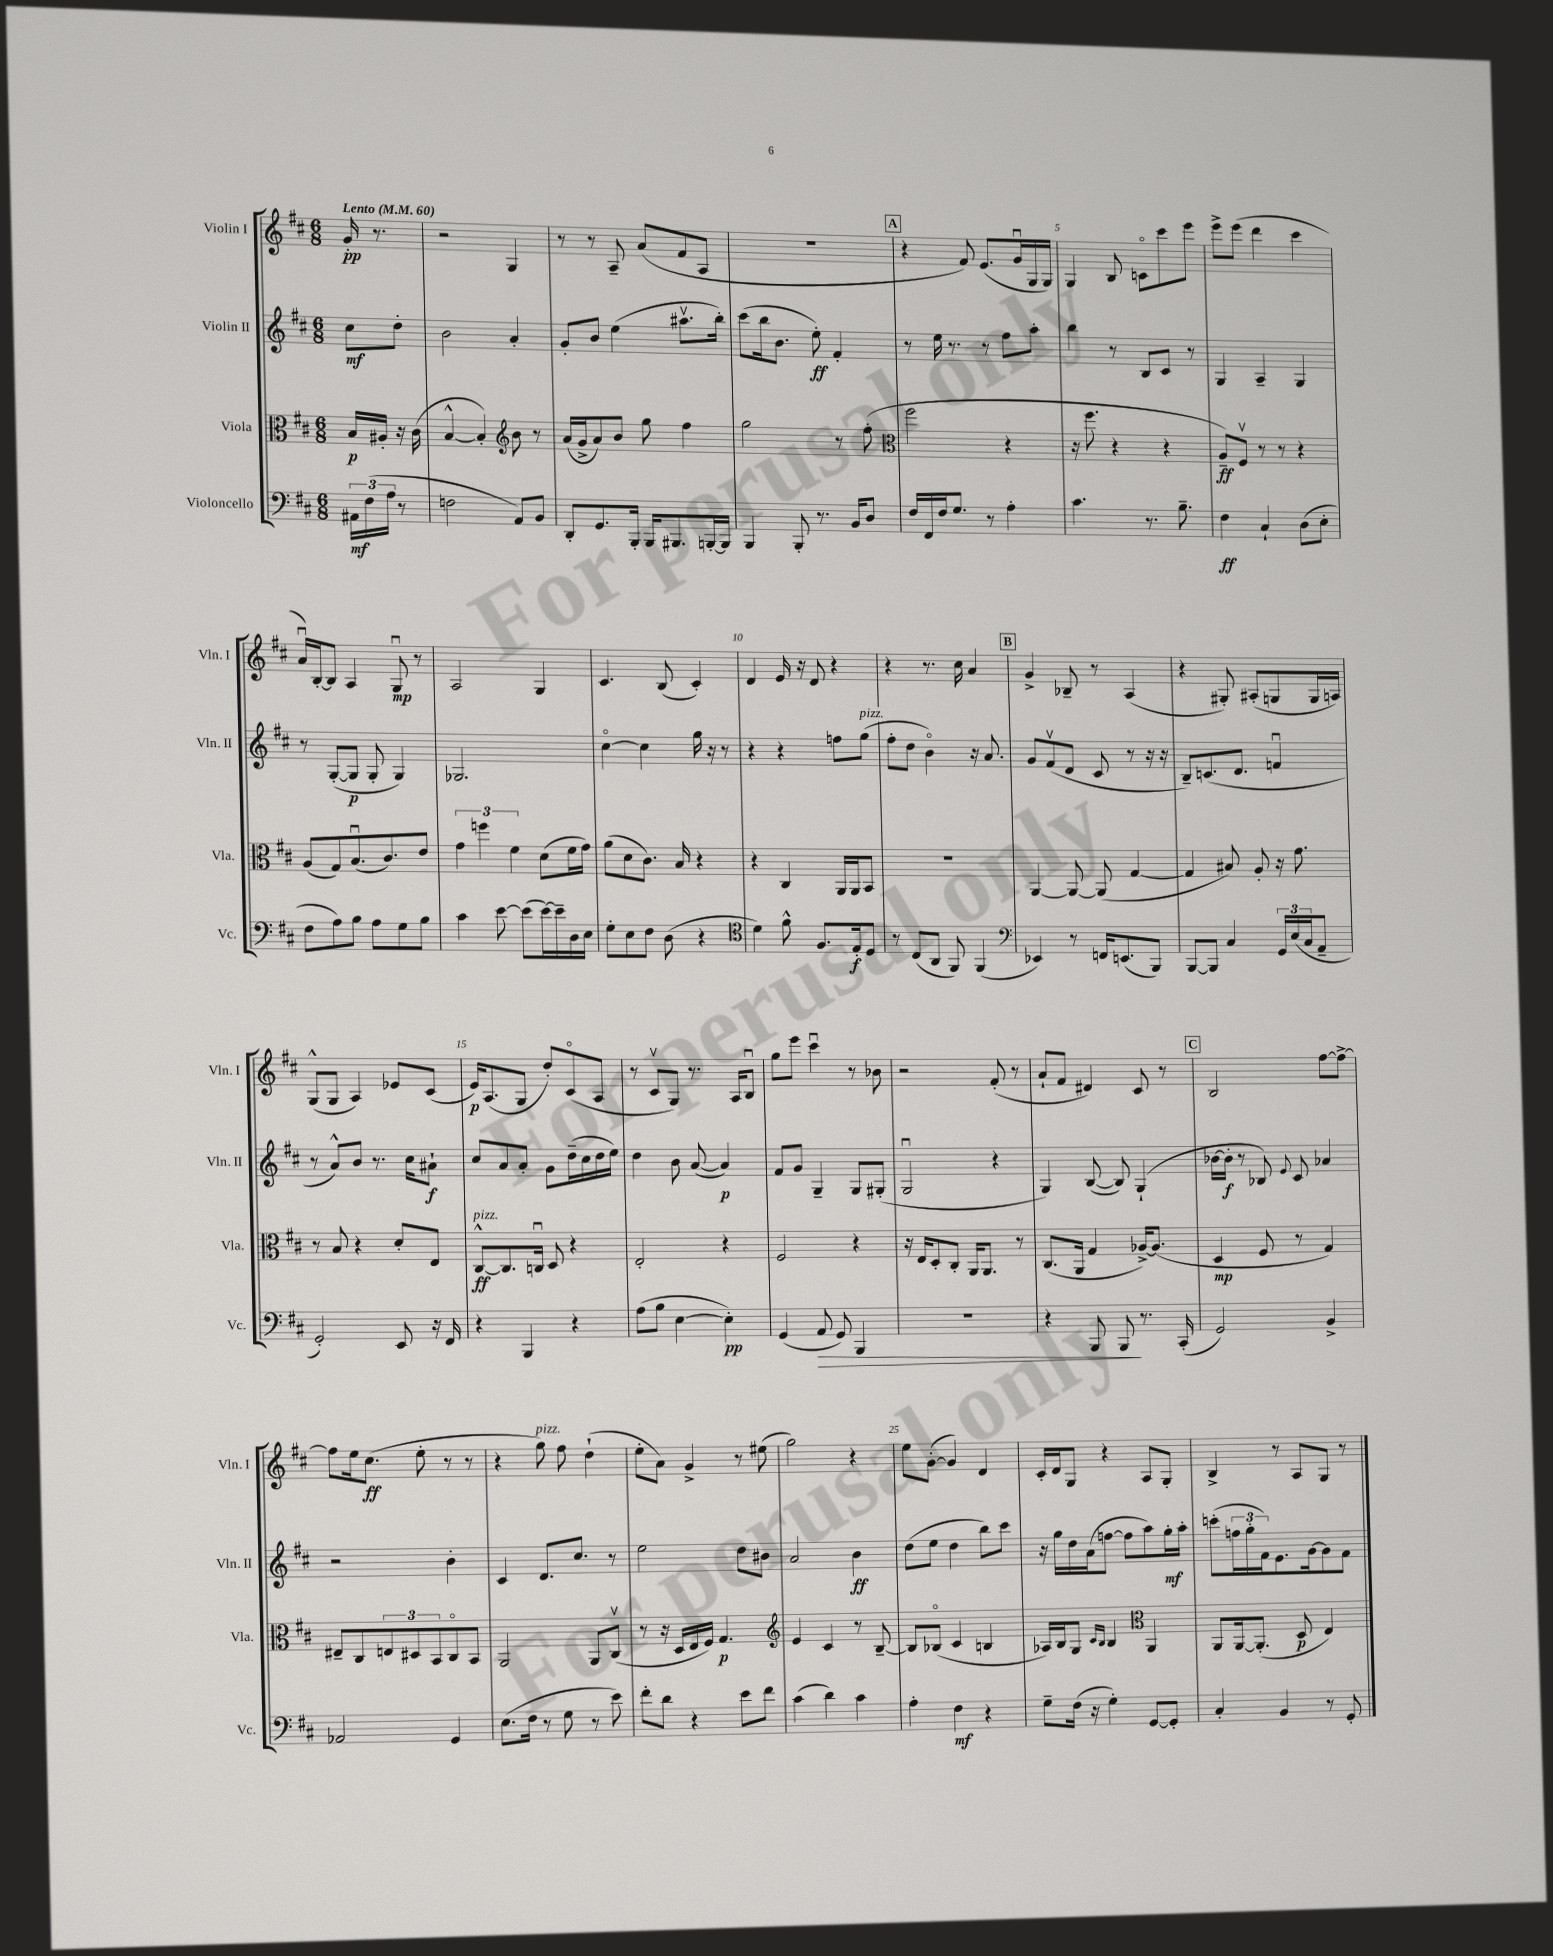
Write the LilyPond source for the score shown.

<<
\new StaffGroup <<
\new Staff = "s0" \with { instrumentName = "Violin I" shortInstrumentName = "Vln. I" } {
    \clef treble \key d \major \numericTimeSignature \time 6/8 \partial 4 \tempo "Lento" 4 = 60
    g'16-.\pp r8. |
    r2 g4 |
    r8 r8 a8-- a'8( fis'8 a8 |
    R2. |
    \mark \markup { \box "A" } r4 fis'8) e'8.( g'16\downbow g16 g16) |
    g4 b8 c'8\flageolet cis'''8 e'''8 |
    e'''8-> e'''8( d'''4 cis'''4 |
    a'16\downbow) b16~-. b8 a4 g8\downbow\mp r8 |
    a2 g4 |
    cis'4. b8( cis'4-.) |
    d'4 e'16 r16 d'8 r4 |
    r4 r8. cis''16 a'4 |
    \mark \markup { \box "B" } g'4-> bes8-- r8 a4( |
    r4 gis8-.) ais8-.( g8 g16 a16) |
    g8-^( g8 a4) ees'8 cis'8( |
    e'16\p) a8.( g8 d''8-.) cis'8\flageolet( a8 |
    r8 cis'8\upbow g8) r8. a16 b8\downbow |
    g''8 e'''8 cis'''4\downbow r8 bes'8 |
    r2 fis'8-.( r8 |
    a'8-! fis'8 dis'4) cis'8 r8 |
    \mark \markup { \box "C" } b2 fis''8~ fis''8~-> |
    fis''8 e''16 cis''8.\ff( e''8-. r8 r8 |
    r4 g''8^\markup { \italic "pizz." }) fis''8 d''4-!( |
    e''8-. a'8) g'4-> r8 eis''8( |
    g''2) r4 |
    e''8 g'8~-.( g'4) d'4 |
    cis'16-. d'16 g8 r4 a8 g8-. |
    b4-> r8 a8 g8 r8 \bar "|." |
}
\new Staff = "s1" \with { instrumentName = "Violin II" shortInstrumentName = "Vln. II" } {
    \clef treble \key d \major \numericTimeSignature \time 6/8 \partial 4
    cis''8\mf d''8-. |
    b'2 a'4-. |
    g'8-. b'8 e''4( ais''8.\upbow b''16-.) |
    cis'''8( b''16 b'8. e''8-.\ff) fis'4-. |
    \mark \markup { \box "A" } r8 e''16 r8. r8 fis''8 a''8-. |
    b''4 r8 b8 cis'8 r8 |
    g4 a4-- g4 |
    r8 g8~-.( g8\p g8-. g4) |
    ges2. |
    cis''4~\flageolet cis''4 g''16 r16 r8 |
    r4 r4 f''8 g''8^\markup { \italic "pizz." }( |
    fis''8-. d''8 b'4\flageolet) r16 a'8. |
    \mark \markup { \box "B" } g'8 fis'8\upbow( d'8 cis'8 r8 r16 r16 |
    b8--) c'8.( d'8. f'4\downbow |
    r8 a'8-^) b'8 r8. cis''16 ais'8-!\f |
    cis''8 a'8 a'8-. g'8 d''16--( cis''16 d''16 e''16) |
    d''4 b'8 a'8~( a'4\p) |
    fis'8 g'8 g4-- g8 gis8-.( |
    g2\downbow r4 |
    g4) b8~( b8) g4-!( |
    \mark \markup { \box "C" } bes'16~ bes'16-.\f r8 bes8) \appoggiatura { e'8 } cis'8 aes'4 |
    r2 b'4-. |
    cis'4 d'8. cis''8. r8 |
    e''2 d''8 bis'8 |
    a'2 b'4\ff |
    d''8( e''8 d''4 b''8) cis'''8 |
    r16 g''16 d''16 a'16( f''8~ f''8 a''8) g''16-.\mf a''16-. |
    c'''8-.( \tuplet 3/2 { f''16 g''16-. fis'16) } e'8. g'16~ g'8 fis'8 \bar "|." |
}
\new Staff = "s2" \with { instrumentName = "Viola" shortInstrumentName = "Vla." } {
    \clef alto \key d \major \numericTimeSignature \time 6/8 \partial 4
    b16\p ais16-. r16 cis'16( |
    b4~-^ b4-.) \clef treble b'8 r8 |
    a'16( g'16-> a'8) b'8 g''8 fis''4 |
    g''2 r8 fis''8-.( |
    \mark \markup { \box "A" } \clef alto fis''2 r4 |
    r16 fis''8. r4 r4 |
    a8--\ff) fis8\upbow r8 r8 r4 |
    a8( g8) b8.\downbow( cis'8.) e'8 |
    \tuplet 3/2 { g'4 f''4 fis'4 } d'8( fis'16 g'16) |
    a'8( d'8 cis'8.) b16 r4 |
    r4 cis4 a,16 a,16 b,8 |
    R2. |
    \mark \markup { \box "B" } a,4~ a,8~ a,8( g4~ |
    g4 bis8) a8-. r16 g'8. |
    r8 b8 r4 d'8-. e8 |
    cis8~-^\ff^\markup { \italic "pizz." } cis8. c16\downbow d8 r4 |
    e2-. r4 |
    fis2 r4 |
    r16 e16 d8-. cis8-. a,16 a,8. r8 |
    cis8.( a,16 g4 aes16~->) aes8.( |
    \mark \markup { \box "C" } d4\mp fis8 r8 g4) |
    eis8-- cis8 \tuplet 3/2 { e8 dis8 b,8 } cis8\flageolet b,8 |
    a,2 a,8 cis8\upbow( |
    r8 r16 d16 e16 fis16) g4.\p |
    \clef treble e'4 cis'4 r8 b8~-- |
    b8 bes8\flageolet( cis'4 b4 |
    aes16) b16 g8 \grace { cis'16 b16 } b4 \clef alto a,4 |
    a,8 a,16~ a,8.-.( d8\p e4) \bar "|." |
}
\new Staff = "s3" \with { instrumentName = "Violoncello" shortInstrumentName = "Vc." } {
    \clef bass \key d \major \numericTimeSignature \time 6/8 \partial 4
    \tuplet 3/2 { ais,16\mf fis16( a16 } r8 |
    f2 a,8) b,8 |
    d,8-. g,8. b,,16-. b,,16 bis,,8. b,,16~-. b,,16 |
    b,,4 b,,8-. r8. b,16 d8 |
    \mark \markup { \box "A" } fis16 fis,16 fis16 g8. r8 a4-. |
    cis'4. r8. b8.-- |
    fis4\ff cis4-! d8( e8-. |
    fis8 a8) b8 a8 g8 b8 |
    cis'4 e'8~ e'8( e'16~) e'16-- d16 e16 |
    g8-. e8 fis8 d8( r4 |
    \clef tenor d'4) fis'8-^ fis8. e16-.\f d8 |
    r8 cis8( a,8 fis,8) fis,4( |
    \mark \markup { \box "B" } \clef bass ees,4) r8 f,16 e,8.( b,,8) |
    b,,8~ b,,8 cis4 \tuplet 3/2 { g,16 e16( cis16 } a,8-- |
    g,2-.) e,8 r16 fis,16 |
    r4 b,,4 r4 |
    a8( b8 e4~ e4-.\pp) |
    g,4( a,8\> g,8) b,,4 |
    R2. |
    r4 b,,8 b,,8\! r8. cis,16-.( |
    \mark \markup { \box "C" } g,2) b,4-> |
    aes,2 g,4 |
    e8.( fis16 r8 g8 r8 e'8) |
    fis'8-. d'8 r4 e'8 fis'8 |
    cis'4( d'4) cis'4 |
    a4-. fis4\mf r4 |
    g8-- fis16( r16 g4-.) g,8~ g,8-. |
    cis4-. b,4 r8 g,8-. \bar "|." |
}
>>
>>
\layout { \context { \Score \override BarNumber.break-visibility = ##(#f #t #t) barNumberVisibility = #(every-nth-bar-number-visible 5) } }
